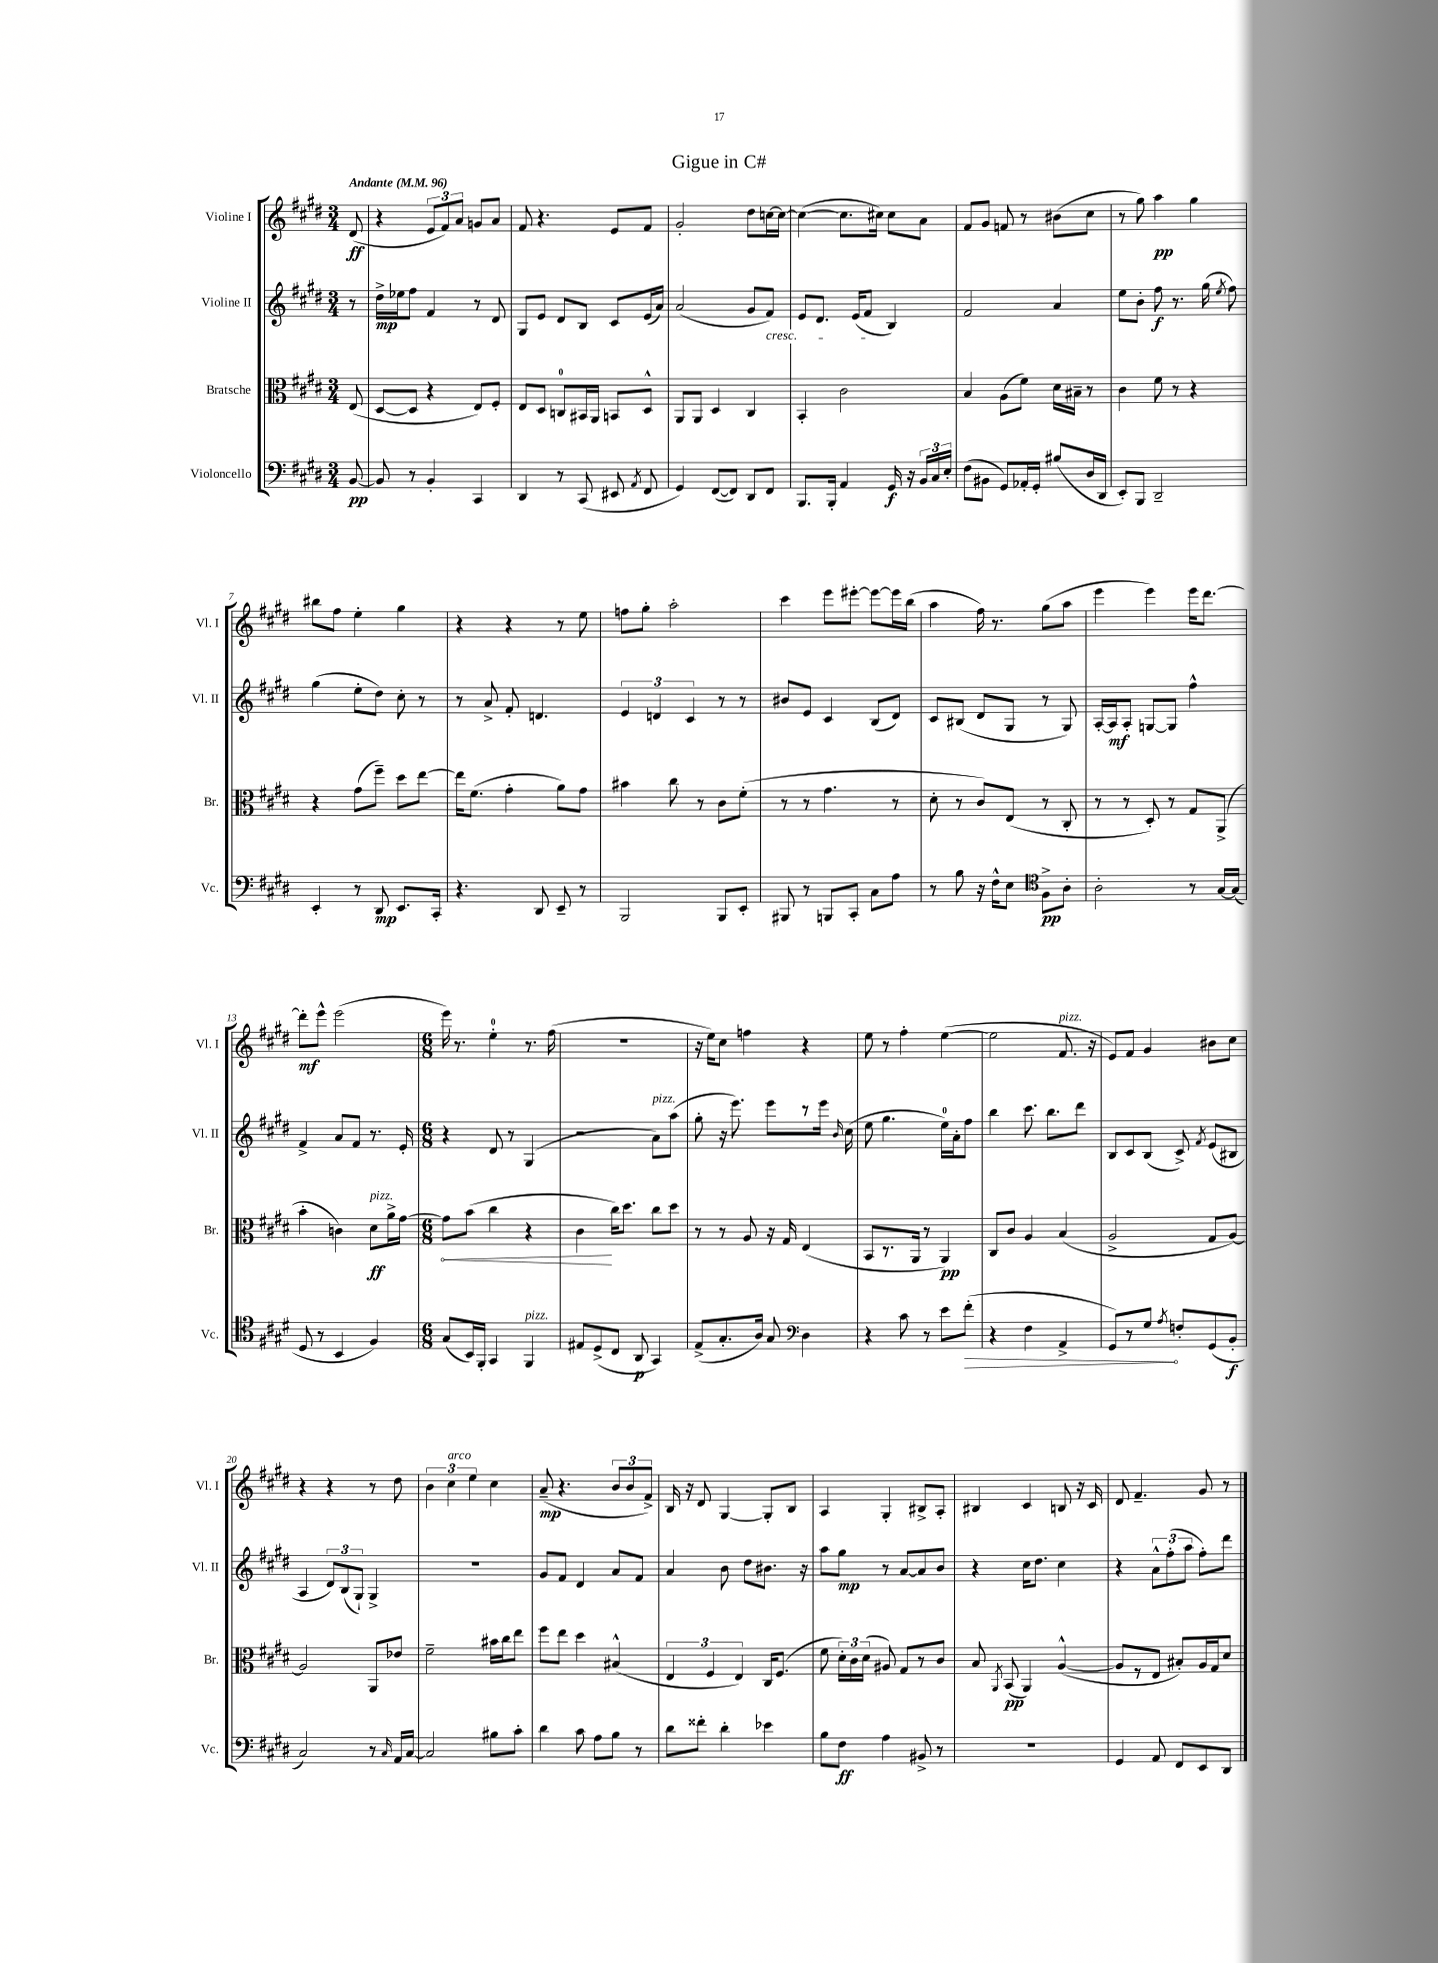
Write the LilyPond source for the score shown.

\header { title = "Gigue in C#" }
<<
\new StaffGroup <<
\new Staff = "s0" \with { instrumentName = "Violine I" shortInstrumentName = "Vl. I" } {
    \clef treble \key e \major \numericTimeSignature \time 3/4 \partial 8 \tempo "Andante" 4 = 96
    \autoBeamOff dis'8\ff( |
    r4 \tuplet 3/2 { e'8[ fis'8) a'8] } g'8[ a'8] |
    fis'8 r4. e'8[ fis'8] |
    gis'2-. dis''8[ c''16~ c''16]~ |
    c''4~( c''8.[ cis''16]) cis''8[ a'8] |
    fis'8[ gis'8] f'8 r8 bis'8[( cis''8] |
    r8 gis''8) a''4\pp gis''4 |
    bis''8[ fis''8] e''4-. gis''4 |
    r4 r4 r8 e''8 |
    f''8[ gis''8]-. a''2-. |
    cis'''4 e'''8[ eis'''8]~-. eis'''8[~ eis'''16 b''16]( |
    a''4 fis''16) r8. gis''8[( a''8] |
    e'''4 e'''4) e'''16[ dis'''8.]~ |
    dis'''8[-.\mf e'''8]-^ e'''2( |
    \numericTimeSignature \time 6/8 e'''16) r8. e''4-0-. r8. fis''16( |
    r2. |
    r16 e''16[) cis''8] f''4 r4 |
    e''8 r8 fis''4-. e''4~( |
    e''2 fis'8.^\markup { \italic "pizz." } r16 |
    e'8[) fis'8] gis'4 bis'8[ cis''8] |
    r4 r4 r8 dis''8 |
    \tuplet 3/2 { b'4 cis''4^\markup { \italic "arco" } e''4 } cis''4 |
    a'8--\mp( r4. \tuplet 3/2 { b'8[ b'8 fis'8]->) } |
    b16 r16 dis'8 gis4~ gis8[-. b8] |
    a4 gis4-. bis8[-> a8]-. |
    bis4 cis'4 b8 r16 cis'16 |
    dis'8 fis'4.-- gis'8 r8 \bar "|." |
}
\new Staff = "s1" \with { instrumentName = "Violine II" shortInstrumentName = "Vl. II" } {
    \clef treble \key e \major \numericTimeSignature \time 3/4 \partial 8
    \autoBeamOff r8 |
    dis''16[->\mp ees''16 fis''8] fis'4 r8 dis'8 |
    gis8[ e'8] dis'8[ b8] cis'8[ e'16( a'16]) |
    a'2( gis'8[ fis'8]\cresc) |
    e'8[ dis'8.] e'16[( fis'8]\! b4) |
    fis'2 a'4 |
    e''8[ b'8]-. fis''8\f r8. gis''16( \acciaccatura { e''8 } fis''8) |
    gis''4( e''8[-. dis''8]) cis''8-. r8 |
    r8 a'8-> fis'8-. d'4. |
    \tuplet 3/2 { e'4 d'4 cis'4 } r8 r8 |
    bis'8[ e'8] cis'4 b8[( dis'8]) |
    cis'8[ bis8]( dis'8[ gis8] r8 gis8) |
    a16[~-. a16\mf a8]-. g8[~ g8] fis''4-^ |
    fis'4-> a'8[ fis'8] r8. e'16-. |
    \numericTimeSignature \time 6/8 r4 dis'8 r8 gis4( |
    r2 a'8[^\markup { \italic "pizz." }) a''8]( |
    gis''8-. r16 e'''8.) e'''8[ r8 e'''16] \grace { b'16 } cis''16( |
    e''8 gis''4. e''16[-0) a'16-. fis''8] |
    b''4 cis'''8. b''8.[ dis'''8] |
    b8[ cis'8 b8]( cis'8->) \acciaccatura { fis'8 } e'8[( bis8] |
    a4 \tuplet 3/2 { dis'8[) b8( gis8]-!) } gis4-> |
    R2. |
    gis'8[ fis'8] dis'4 a'8[ fis'8] |
    a'4 b'8 dis''8[ bis'8.] r16 |
    a''8[ gis''8]\mp r8 a'8[~ a'8 b'8] |
    r4 cis''16[ dis''8.] cis''4 |
    r4 \tuplet 3/2 { a'8[-^ fis''8-.( a''8] } fis''8[-.) dis'''8] \bar "|." |
}
\new Staff = "s2" \with { instrumentName = "Bratsche" shortInstrumentName = "Br." } {
    \clef alto \key e \major \numericTimeSignature \time 3/4 \partial 8
    \autoBeamOff e8( |
    dis8[~ dis8] r4 e8[) fis8]-. |
    e8[ dis8] c8[-0 bis,16 a,16] b,8[ dis8]-^ |
    a,8[ a,8] dis4 cis4 |
    b,4-. cis'2 |
    b4 a8[( fis'8]) dis'16[ bis16]-- r8 |
    cis'4 fis'8 r8 r4 |
    r4 gis'8[( fis''8]--) dis''8[ e''8]~ |
    e''16[ fis'8.]( gis'4-. a'8[) gis'8] |
    bis'4 cis''8 r8 cis'8[ fis'8]-.( |
    r8 r8 gis'4. r8 |
    dis'8-. r8 cis'8[) e8]( r8 cis8-. |
    r8 r8 dis8-.) r8 gis8[ a,8]->( |
    b'4-. c'4) dis'8[\ff^\markup { \italic "pizz." } a'16-> gis'16]~ |
    \numericTimeSignature \time 6/8 \once \override Hairpin.circled-tip = ##t gis'8[\< b'8]( cis''4 r4 |
    cis'4\! cis''16[) dis''8.] cis''8[ dis''8] |
    r8 r8 a8 r16 gis16 e4( |
    b,8[ r8. a,16] r8 a,4\pp) |
    cis8[ cis'8] a4 b4( |
    a2-> gis8[ a8]~) |
    a2 a,8[ ees'8] |
    fis'2-- bis'16[ cis''16 e''8] |
    fis''8[ e''8] dis''4 bis4-^( |
    \tuplet 3/2 { e4 fis4 e4) } cis16[ fis8.]( |
    fis'8 \tuplet 3/2 { dis'16[-.) cis'16 dis'16]( } ais8) gis8[ r8 cis'8] |
    b8 \acciaccatura { a,8 } b,8\pp( a,4) a4~-^( |
    a8[ r8 e8] bis8[-.) a16 gis16 dis'8] \bar "|." |
}
\new Staff = "s3" \with { instrumentName = "Violoncello" shortInstrumentName = "Vc." } {
    \clef bass \key e \major \numericTimeSignature \time 3/4 \partial 8
    \autoBeamOff b,8~\pp |
    b,8 r8 b,4-. cis,4 |
    dis,4 r8 cis,8( eis,8 \acciaccatura { a,8 } fis,8 |
    gis,4) fis,8[~( fis,8]) dis,8[ fis,8] |
    b,,8.[ b,,16]-. a,4 gis,16\f r16 \tuplet 3/2 { b,16[ cis16 e16]-. } |
    fis8[( bis,8] gis,8[) aes,16-. gis,16]-. bis8[( dis16 dis,16] |
    e,8[-.) b,,8] dis,2-- |
    e,4-. r8 dis,8\mp e,8.[ cis,16]-. |
    r4. dis,8 e,8-- r8 |
    b,,2 b,,8[ e,8]-. |
    bis,,8 r8 b,,8[ cis,8]-. cis8[ a8] |
    r8 b8 r16 fis16[-^ e8] fis8[->\pp a8]-. |
    \clef tenor a2-. r8 gis16[~ gis16]( |
    dis8 r8 b,4 fis4) |
    \numericTimeSignature \time 6/8 gis8[( b,16) fis,16]-. gis,4 fis,4^\markup { \italic "pizz." } |
    eis8[ dis8->( cis8] a,8\p gis,4) |
    e8[->( gis8.-. a16]) gis8 \clef bass dis4 |
    r4 cis'8 r8 e'8[ \once \override Hairpin.circled-tip = ##t fis'8]-.\>( |
    r4 fis4 a,4-> |
    gis,8[) r8 gis8]\! \acciaccatura { a8 } f8[-. gis,8( b,8]-.\f |
    cis2) r8 \grace { cis16 } a,16[ cis16]~ |
    cis2 bis8[ cis'8]-. |
    dis'4 cis'8 a8[ b8] r8 |
    dis'8[ fisis'8]-. dis'4-. ees'4 |
    b8[ fis8]\ff a4 bis,8-> r8 |
    R2. |
    gis,4 a,8 fis,8[ e,8 dis,8] \bar "|." |
}
>>
>>
